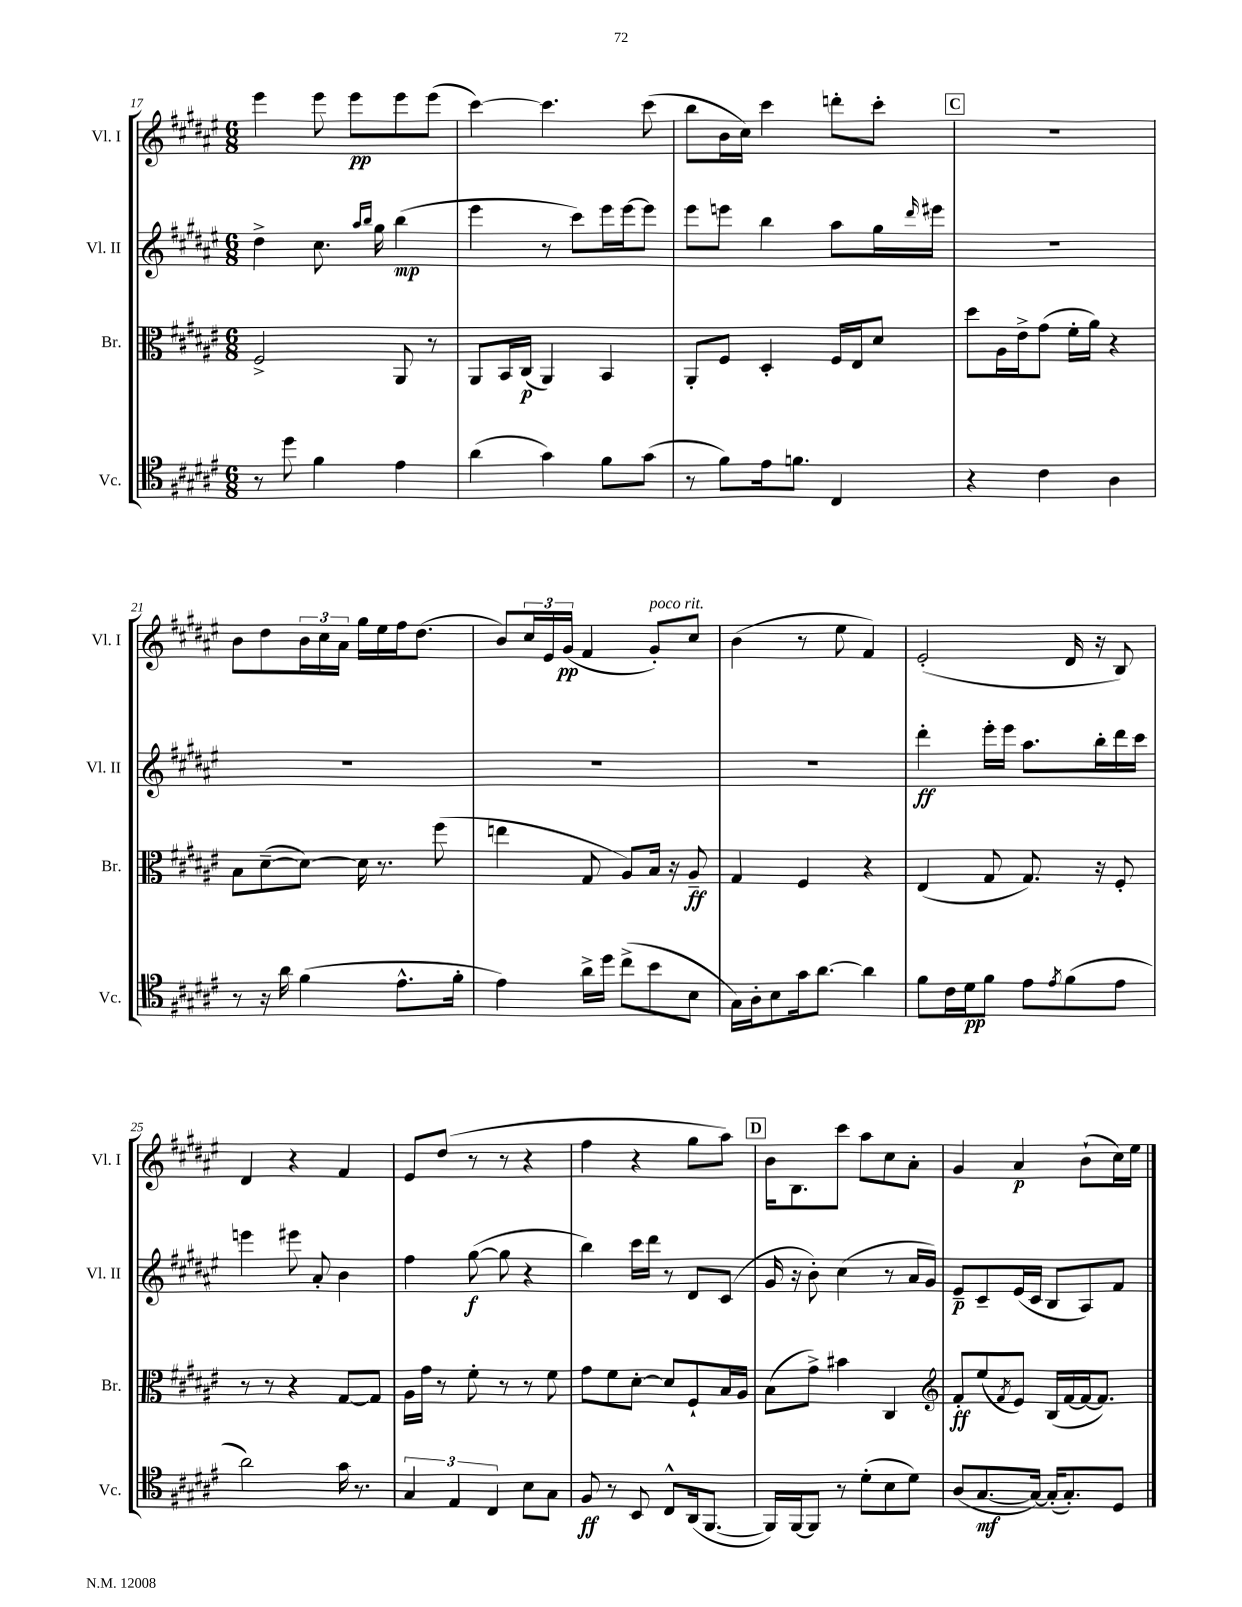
<<
\new StaffGroup <<
\new Staff = "s0" \with { instrumentName = "Vl. I" shortInstrumentName = "Vl. I" } {
    \clef treble \key fis \major \numericTimeSignature \time 6/8
    eis'''4 eis'''8 eis'''8\pp eis'''8 eis'''8( |
    cis'''4~) cis'''4. cis'''8( |
    b''8 b'16 cis''16) cis'''4 d'''8-. cis'''8-. |
    \mark \markup { \box "C" } R2. |
    b'8 dis''8 \tuplet 3/2 { b'16 cis''16 ais'16 } gis''16 eis''16 fis''16 dis''8.( |
    b'8) \tuplet 3/2 { cis''16 eis'16 gis'16\pp( } fis'4 gis'8-.^\markup { \italic "poco rit." }) cis''8 |
    b'4( r8 eis''8 fis'4) |
    eis'2-.( dis'16 r16 b8) |
    dis'4 r4 fis'4 |
    eis'8 dis''8( r8 r8 r4 |
    fis''4 r4 gis''8 ais''8) |
    \mark \markup { \box "D" } b'16 b8. cis'''8 ais''8 cis''8 ais'8-. |
    gis'4 ais'4\p b'8-!( cis''16) eis''16 \bar "|." |
}
\new Staff = "s1" \with { instrumentName = "Vl. II" shortInstrumentName = "Vl. II" } {
    \clef treble \key fis \major \numericTimeSignature \time 6/8
    dis''4-> cis''8. \grace { ais''16 b''16 } gis''16 b''4\mp( |
    eis'''4 r8 cis'''8) eis'''16 eis'''16~ eis'''8 |
    eis'''8 e'''8 b''4 ais''8 gis''16 \grace { dis'''16 } eis'''16 |
    \mark \markup { \box "C" } R2. |
    R2. |
    R2. |
    R2. |
    dis'''4-.\ff eis'''16-. eis'''16 ais''8. b''16-. dis'''16 cis'''16 |
    e'''4 eis'''8 ais'8-. b'4 |
    fis''4 gis''8~\f( gis''8 r4 |
    b''4) cis'''16 dis'''16 r8 dis'8 cis'8( |
    \mark \markup { \box "D" } gis'16 r16 b'8-.) cis''4( r8 ais'16 gis'16) |
    eis'8--\p cis'8-- eis'16( cis'16 b8 ais8) fis'8 \bar "|." |
}
\new Staff = "s2" \with { instrumentName = "Br." shortInstrumentName = "Br." } {
    \clef alto \key fis \major \numericTimeSignature \time 6/8
    fis2-> ais,8 r8 |
    ais,8 b,16 cis16\p( ais,4) b,4 |
    ais,8-. fis8 dis4-. fis16 eis16 dis'8 |
    \mark \markup { \box "C" } dis''8 ais16 eis'16-> gis'8( fis'16-. ais'16) r4 |
    b8 dis'8~--( dis'8~) dis'16 r8. fis''8( |
    e''4 gis8 ais8) b16 r16 ais8--\ff |
    gis4 fis4 r4 |
    eis4( gis8 gis8.) r16 fis8-. |
    r8 r8 r4 gis8~ gis8 |
    ais16 gis'16 r8 fis'8-. r8 r8 fis'8 |
    gis'8 fis'8 dis'8~-. dis'8 fis8-! b16 ais16 |
    \mark \markup { \box "D" } b8( gis'8->) bis'4 cis4 |
    \clef treble fis'8-.\ff eis''8( \acciaccatura { fis'8 } eis'8) b16( fis'16~ fis'16~ fis'8.) \bar "|." |
}
\new Staff = "s3" \with { instrumentName = "Vc." shortInstrumentName = "Vc." } {
    \clef tenor \key fis \major \numericTimeSignature \time 6/8
    r8 dis''8 fis'4 eis'4 |
    ais'4( gis'4) fis'8 gis'8( |
    r8 fis'8) eis'16 f'8. cis4 |
    \mark \markup { \box "C" } r4 cis'4 ais4 |
    r8 r16 ais'16 fis'4( eis'8.-^ fis'16-. |
    eis'4) ais'16-> dis''16 cis''8->( b'8 b8 |
    gis16) ais16-. b8 gis'16 ais'8.~ ais'4 |
    fis'8 cis'16 dis'16\pp fis'8 eis'8 \acciaccatura { eis'8 } fis'8( eis'8 |
    ais'2) gis'16 r8. |
    \tuplet 3/2 { gis4 eis4 cis4 } b8 gis8 |
    fis8\ff r8 b,8 cis8-^ ais,16( fis,8.~ |
    \mark \markup { \box "D" } fis,16) fis,16~ fis,8 r8 dis'8-.( b8 dis'8) |
    ais8( gis8.~\mf gis16~) gis16-.( gis8.-.) dis8 \bar "|." |
}
>>
>>
\layout { \context { \Score currentBarNumber = #17 } }
